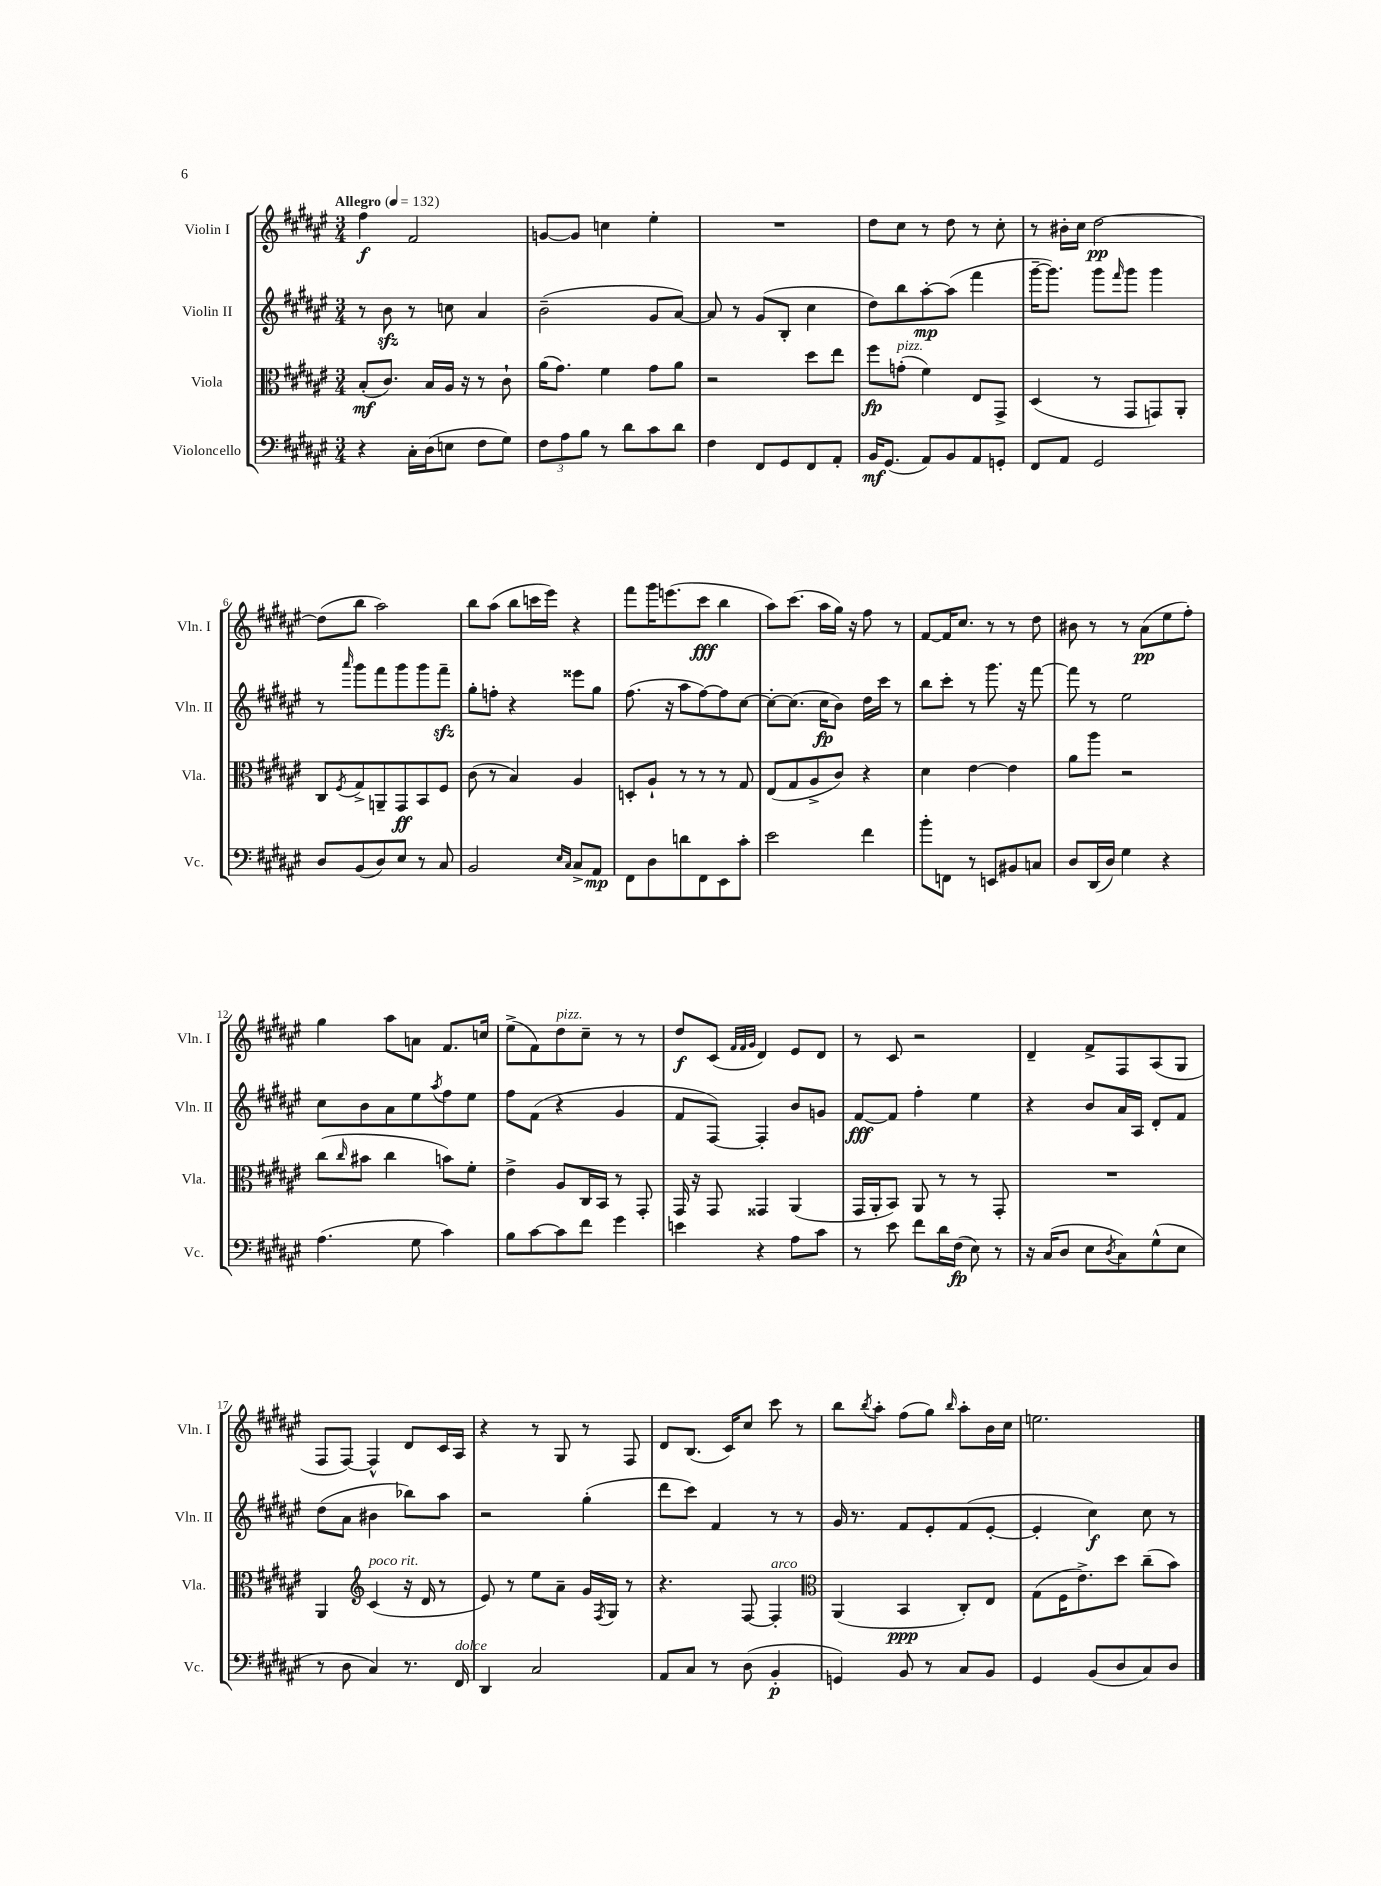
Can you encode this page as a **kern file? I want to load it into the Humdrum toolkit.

**kern	**kern	**kern	**kern
*staff4	*staff3	*staff2	*staff1
*clefF4	*clefC3	*clefG2	*clefG2
*k[f#c#g#d#a#e#]	*k[f#c#g#d#a#e#]	*k[f#c#g#d#a#e#]	*k[f#c#g#d#a#e#]
*M3/4	*M3/4	*M3/4	*M3/4
*MM132	*MM132	*MM132	*MM132
4r	(8B'	8r	4ff#
.	8.c#)	8b	.
16C#'	.	8r	2f#
(16D#	16B	.	.
8E	16A#	8cc	.
.	16r	.	.
8F#	8r	4a#	.
8G#)	8c#`	.	.
=	=	=	=
12F#	(16a#	(2b~	[8g
.	8.g#)	.	.
12A#	.	.	.
.	.	.	8g]
12B	.	.	.
8r	4f#	.	4cc
8d#	.	.	.
8c#	8g#	8g#	4ee#'
8d#	8a#	[8a#)	.
=	=	=	=
4F#	2r	8a#]	2.r
.	.	8r	.
8FF#	.	(8g#	.
8GG#	.	8B'	.
8FF#	8dd#	4cc#	.
8AA#'	8ee#	.	.
=	=	=	=
16BB	8ff#	8dd#)	8dd#
(8.GG#	.	.	.
.	(8g'	8bb	8cc#
8AA#)	4f#)	[8aa#'	8r
8BB	.	(8aa#]	8dd#
8AA#	8E#	4fff#	8r
8GG'	8GG#^	.	8cc#'
=	=	=	=
8FF#	(4D#	[16ggg#~	8r
.	.	8.ggg#])	.
8AA#	.	.	16b#'
.	.	.	16cc#
2GG#	8r	8ggg#	[2dd#
.	.	16qqfff#	.
.	8GG#	8ggg#	.
.	8GG)	4ggg#	.
.	8AA#'	.	.
=	=	=	=
8D#	8C#	8r	(8dd#]
.	8qF#	16qqaaa#	.
(8BB	8G#^	8ggg#	8bb
8D#)	8AA~	8fff#	2aa#)
8E#	8GG#	8ggg#	.
8r	8BB	8ggg#	.
8C#	8F#	8fff#~	.
=	=	=	=
2BB	(8c#	8gg#'	8bb
.	8r	8ff'	(8aa#
.	4B)	4r	8bb
.	.	.	16ccc
.	.	.	16eee#)
16qqE#	.	.	.
16qqC#	.	.	.
8C#^	4A#	8eee##	4r
8AA#	.	8gg#	.
=	=	=	=
8FF#	8D'	(8.ff#	8fff#
8D#	8A#`	.	16ggg#
.	.	16r	(8.eee
8d	8r	8aa#	.
8FF#	8r	[8ff#)	8ccc#
8EE#	8r	8ff#]	4bb
8c#'	8G#	[8cc#	.
=	=	=	=
2e#	(8E#	8cc#'_	8aa#)
.	8G#	(8.cc#]	(8.ccc#
.	8A#^	.	.
.	.	16cc#	16aa#
.	8c#)	8b)	16gg#)
.	.	.	16r
4f#	4r	16dd#	8ff#
.	.	16ccc#	.
.	.	8r	8r
=	=	=	=
8b'	4d#	8bb	[8f#
8FF	.	8ccc#'	16f#]
.	.	.	8.cc#
8r	[4e#	8r	.
8EE	.	8.ggg#	8r
8BB#	4e#]	.	8r
.	.	16r	.
8C	.	[8fff#	8dd#
=	=	=	=
8D#	8a#	8fff#]	8b#
(16DD#	8aa#	8r	8r
16D#)	.	.	.
4G#	2r	2ee#	8r
.	.	.	(8a#
4r	.	.	8ee#
.	.	.	8ff#')
=	=	=	=
(4.A#	(8cc#	8cc#	4gg#
.	16qqcc#	.	.
.	8b#	8b	.
.	4cc#	8a#	8aa#
8G#	.	8ee#	8a
.	.	8qaa#	.
4c#)	8b)	8ff#	8.f#
.	8f#'	8ee#	.
.	.	.	16cc
=	=	=	=
8B	4e#^	8ff#	(8ee#^
[8c#	.	(8f#	8f#)
8c#]	8A#	4r	8dd#
8f#	16C#	.	8cc#~
.	16BB	.	.
4g#	8r	4g#	8r
.	8GG#'	.	8r
=	=	=	=
4e	16GG#	8f#	8dd#
.	16r	.	.
.	8GG#	[8F#)	(8c#
.	.	.	32qqf#
.	.	.	32qqf#
.	.	.	32qqg#
4r	4GG##	4F#']	4d#)
8A#	(4AA#	8b	8e#
8c#	.	8g	8d#
=	=	=	=
8r	16GG#	[8f#	8r
.	16AA#'	.	.
8e#	8BB)	8f#]	8c#
8f#	8AA#	4ff#'	2r
16d#	8r	.	.
(16F#	.	.	.
8E#)	8r	4ee#	.
8r	8GG#'	.	.
=	=	=	=
16r	2.r	4r	4d#~
(16C#	.	.	.
8D#	.	.	.
8E#	.	8b	8f#^
8qD#	.	.	.
8C#)	.	16a#	8F#
.	.	16A#	.
(8G#^^	.	8d#'	(8A#
8E#	.	8f#	8G#
=	=	=	=
8r	4AA#	(8dd#	8F#
8D#	.	8a#	[8F#)
*	*clefG2	*	*
4C#)	(4c#	4b#	4F#^^]
8.r	16r	8bb-)	8d#
.	16d#	.	.
.	8r	8aa#	16c#
16FF#	.	.	16A#
=	=	=	=
4DD#	8e#)	2r	4r
.	8r	.	.
2C#	8ee#	.	8r
.	8a#~	.	8G#
.	16g#	(4gg#'	8r
.	8qF#	.	.
.	16G#	.	.
.	8r	.	8F#
=	=	=	=
8AA#	4.r	8ddd#	8d#
8C#	.	8ccc#)	(8.B
8r	.	4f#	.
.	.	.	16c#)
(8D#	[8F#	.	8cc#
4BB'	4F#']	8r	8ccc#
.	.	8r	8r
=	=	=	=
*	*clefC3	*	*
4GG)	(4AA#	16g#	8bb
.	.	8.r	.
.	.	.	8qbb
.	.	.	8aa#'
8BB	4BB	8f#	(8ff#
8r	.	8e#'	8gg#)
.	.	.	16qqbb
8C#	8C#')	(8f#	8aa#'
8BB	8E#	[8e#'	16b
.	.	.	16cc#
=	=	=	=
4GG#	(8G#	4e#']	2.ee
.	16F#	.	.
.	8.e#^)	.	.
(8BB	.	4cc#)	.
8D#	8dd#	.	.
8C#)	(8cc#~	8cc#	.
8D#	8b)	8r	.
==	==	==	==
*-	*-	*-	*-
